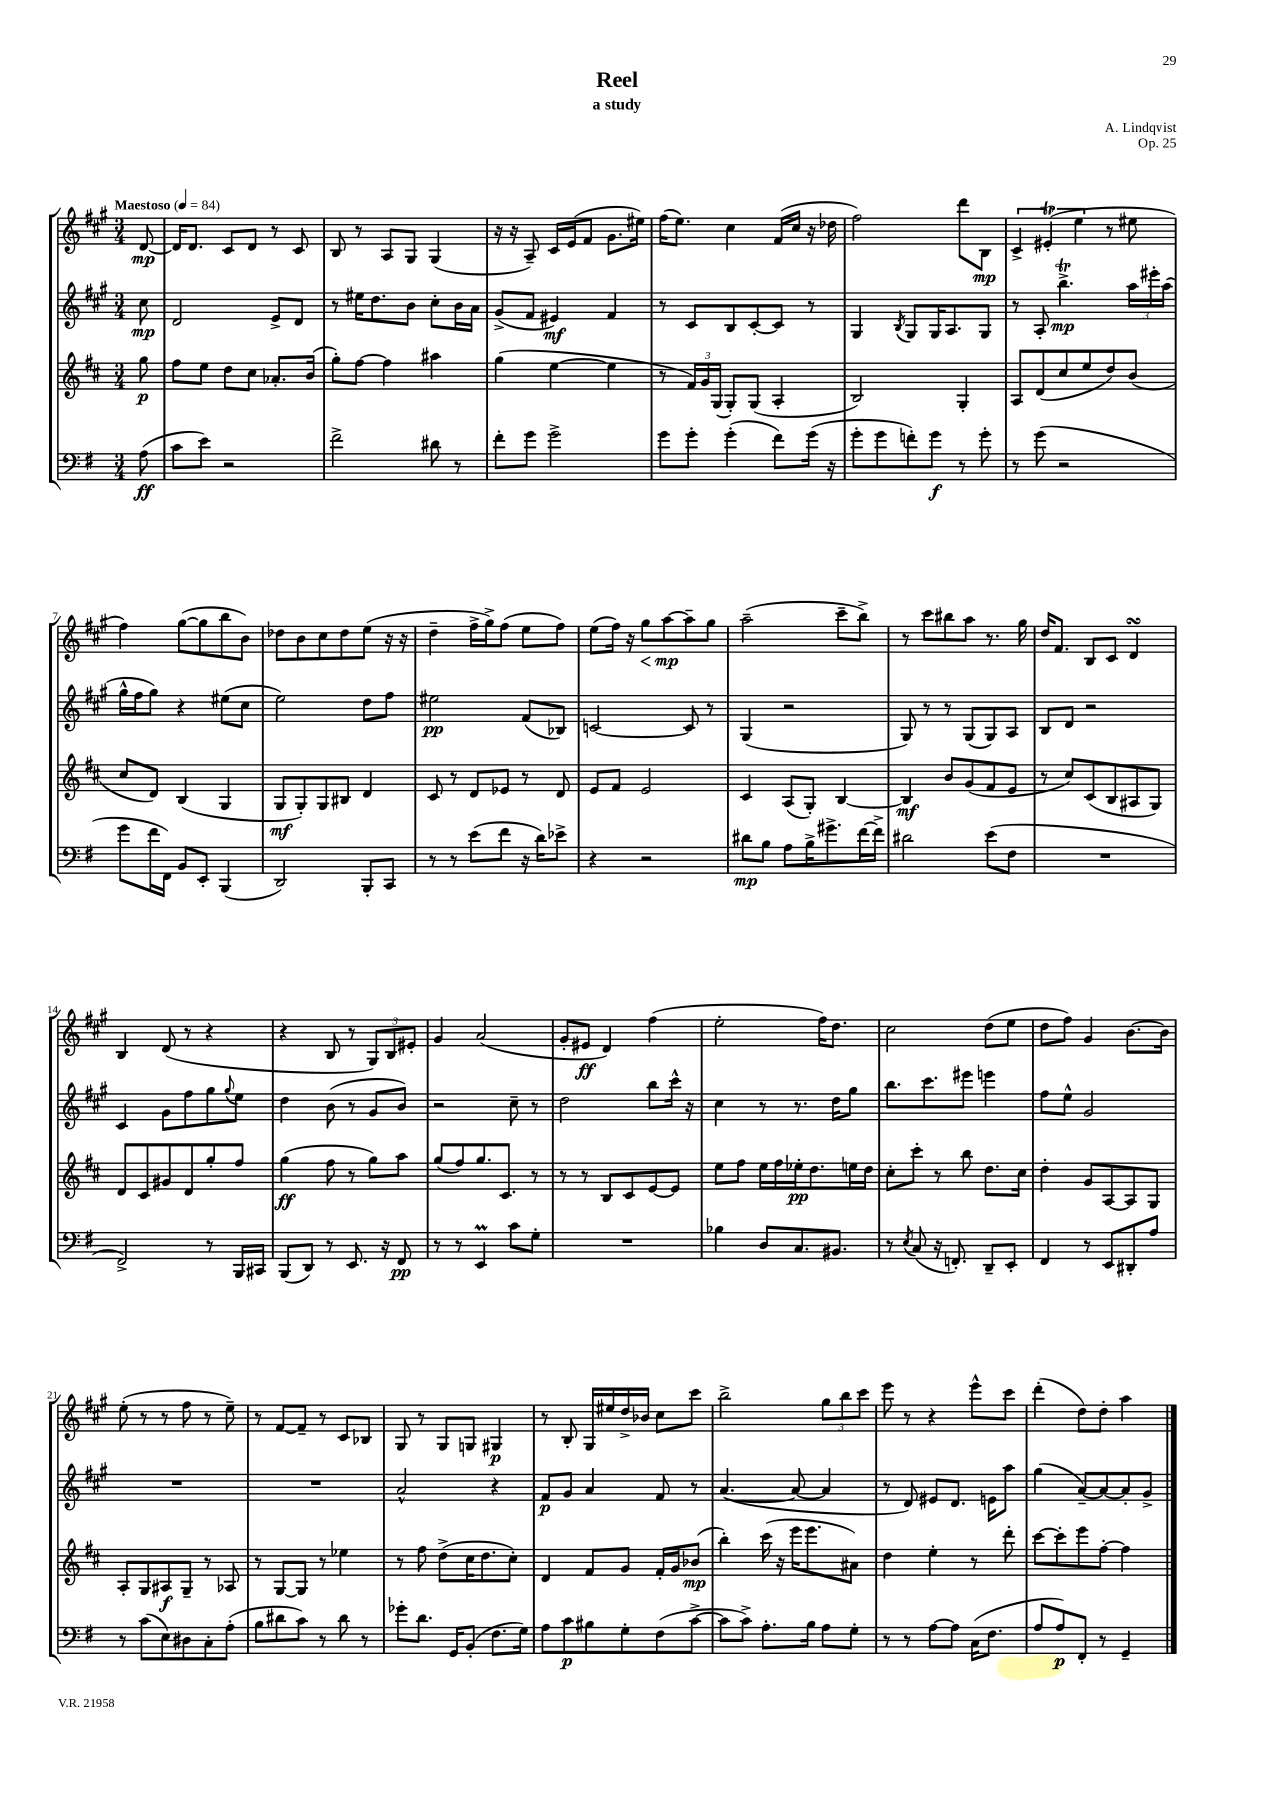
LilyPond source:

\header { title = "Reel" composer = "A. Lindqvist" subtitle = "a study" opus = "Op. 25" }
<<
\new StaffGroup <<
\new Staff = "s0" {
    \clef treble \key a \major \numericTimeSignature \time 3/4 \partial 8 \tempo "Maestoso" 4 = 84
    d'8~\mp |
    d'16 d'8. cis'8 d'8 r8 cis'8 |
    b8 r8 a8 gis8 gis4( |
    r16 r16 a8--) cis'16 e'16( fis'8 gis'8. eis''16) |
    fis''16( e''8.) cis''4 fis'16( cis''16 r16 des''16 |
    fis''2) d'''8 b8\mp |
    \tuplet 3/2 { cis'4-> eis'4-.\trill( e''4 } r8 eis''8 |
    fis''4) gis''8~( gis''8 b''8 b'8) |
    des''8 b'8 cis''8 des''8 e''8( r16 r16 |
    d''4-- fis''16-> gis''16->) fis''8( e''8 fis''8) |
    e''8( fis''16) r16 gis''8\< a''8~\mp\! a''8-- gis''8 |
    a''2--( cis'''8-- b''8->) |
    r8 cis'''8 bis''8 a''8 r8. gis''16 |
    d''16 fis'8. b8 cis'8 d'4\turn |
    b4 d'8( r8 r4 |
    r4 b8 r8 \tuplet 3/2 { gis8) b8 eis'8-. } |
    gis'4 a'2( |
    gis'8-. eis'8\ff d'4) fis''4( |
    e''2-. fis''16) d''8. |
    cis''2 d''8( e''8 |
    d''8 fis''8) gis'4 b'8.~ b'16 |
    e''8-.( r8 r8 fis''8 r8 e''8--) |
    r8 fis'8~ fis'8-- r8 cis'8 bes8 |
    gis8 r8 gis8 g8 gis4\p |
    r8 b8-. gis16 eis''16 d''16-> bes'16 cis''8 cis'''8 |
    b''2-> \tuplet 3/2 { gis''8 b''8 cis'''8 } |
    e'''8 r8 r4 e'''8-^ cis'''8 |
    d'''4-.( d''8) d''8-. a''4 \bar "|." |
}
\new Staff = "s1" {
    \clef treble \key a \major \numericTimeSignature \time 3/4 \partial 8
    cis''8\mp |
    d'2 e'8-> d'8 |
    r8 eis''16 d''8. b'8 cis''8-. b'16 a'16 |
    gis'8->( fis'8 eis'4\mf) fis'4 |
    r8 cis'8 b8 cis'8~-. cis'8 r8 |
    gis4 \acciaccatura { b8 } gis8 gis16 a8. gis8 |
    r8 a8-. b''4.->\trill\mp \tuplet 3/2 { a''16 eis'''16-. a''16( } |
    gis''16-^ fis''16 gis''8) r4 eis''8( cis''8 |
    e''2) d''8 fis''8 |
    eis''2\pp fis'8( bes8) |
    c'2~ c'8 r8 |
    gis4( r2 |
    gis8) r8 r8 gis8( gis8) a8 |
    b8 d'8 r2 |
    cis'4 gis'8 fis''8 gis''8 \appoggiatura { gis''8 } e''8 |
    d''4 b'8( r8 gis'8 b'8) |
    r2 cis''8-- r8 |
    d''2 b''8 cis'''16-^ r16 |
    cis''4 r8 r8. d''16 gis''8 |
    b''8. cis'''8. eis'''8 e'''4 |
    fis''8 e''8-^ gis'2 |
    R2. |
    R2. |
    a'2-^ r4 |
    fis'8\p gis'8 a'4 fis'8 r8 |
    a'4.~( a'8~ a'4 |
    r8 d'8) eis'8 d'8. e'16 a''8 |
    gis''4( a'8~--) a'8~ a'8-. gis'8-> \bar "|." |
}
\new Staff = "s2" {
    \clef treble \key d \major \numericTimeSignature \time 3/4 \partial 8
    g''8\p |
    fis''8 e''8 d''8 cis''8 aes'8.-. b'16( |
    g''8-.) fis''8~ fis''4 ais''4 |
    g''4( e''4~ e''4 |
    r8 \tuplet 3/2 { fis'16) g'16 g16( } g8-.) g8( a4-. |
    b2) g4-. |
    a8 d'8( cis''8 e''8 d''8) b'8( |
    cis''8 d'8) b4( g4 |
    g8\mf g8-.) g8 bis8 d'4 |
    cis'8 r8 d'8 ees'8 r8 d'8 |
    e'8 fis'8 e'2 |
    cis'4 a8( g8-.) b4~ |
    b4\mf b'8 g'8( fis'8 e'8 |
    r8 cis''8) cis'8( b8 ais8 g8) |
    d'8 cis'8 gis'8 d'8 g''8-. fis''8 |
    g''4\ff( fis''8 r8 g''8) a''8 |
    g''8( fis''8) g''8. cis'8. r8 |
    r8 r8 b8 cis'8 e'8~ e'8 |
    e''8 fis''8 e''16 fis''16 ees''16-.\pp d''8. e''16 d''16 |
    cis''8-. cis'''8-. r8 b''8 d''8. cis''16 |
    d''4-. g'8 a8~ a8 g8 |
    a8-. g8 ais8\f g8-- r8 aes8 |
    r8 g8~ g8 r8 ees''4 |
    r8 fis''8 d''8->( cis''16 d''8. cis''8-.) |
    d'4 fis'8 g'8 fis'16-. g'16 bes'8\mp( |
    b''4-.) cis'''16( r16 e'''16 e'''8. ais'8) |
    d''4 e''4-. r8 d'''8-. |
    cis'''8~ cis'''8-. e'''8 fis''8~-. fis''4 \bar "|." |
}
\new Staff = "s3" {
    \clef bass \key g \major \numericTimeSignature \time 3/4 \partial 8
    a8\ff( |
    c'8 e'8) r2 |
    fis'2-> dis'8 r8 |
    fis'8-. g'8 g'2-> |
    g'8 g'8-. g'4-.( fis'8) g'16( r16 |
    g'8-. g'8 f'8-.) g'8\f r8 g'8-. |
    r8 g'8( r2 |
    g'8 fis'16 fis,16) b,8 e,8-. b,,4( |
    d,2) b,,8-. c,8 |
    r8 r8 e'8( fis'8 r16 d'16) ees'8-> |
    r4 r2 |
    dis'8\mp b8 a8 b16-> gis'8.-> fis'16~ fis'16-> |
    dis'2 e'8( fis8 |
    R2. |
    fis,2->) r8 b,,16 cis,16 |
    b,,8( d,8) r8 e,8. r16 fis,8\pp |
    r8 r8 e,4\prall c'8 g8-. |
    R2. |
    bes4 d8 c8. bis,8. |
    r8 \acciaccatura { e8 } c8( r16 f,8.-.) d,8-- e,8-. |
    fis,4 r8 e,8 dis,8-. a8 |
    r8 c'8( e8) dis8 c8-. a8-.( |
    b8 dis'8 c'8) r8 dis'8 r8 |
    ges'8-. d'8. g,16 b,8-.( fis8. g16) |
    a8 c'8\p bis8 g8-. fis8( c'8~-> |
    c'8 c'8->) a8.-. b16 a8 g8-. |
    r8 r8 a8~ a8 c16( fis8. |
    a8 a8\p) fis,8-. r8 g,4-- \bar "|." |
}
>>
>>
